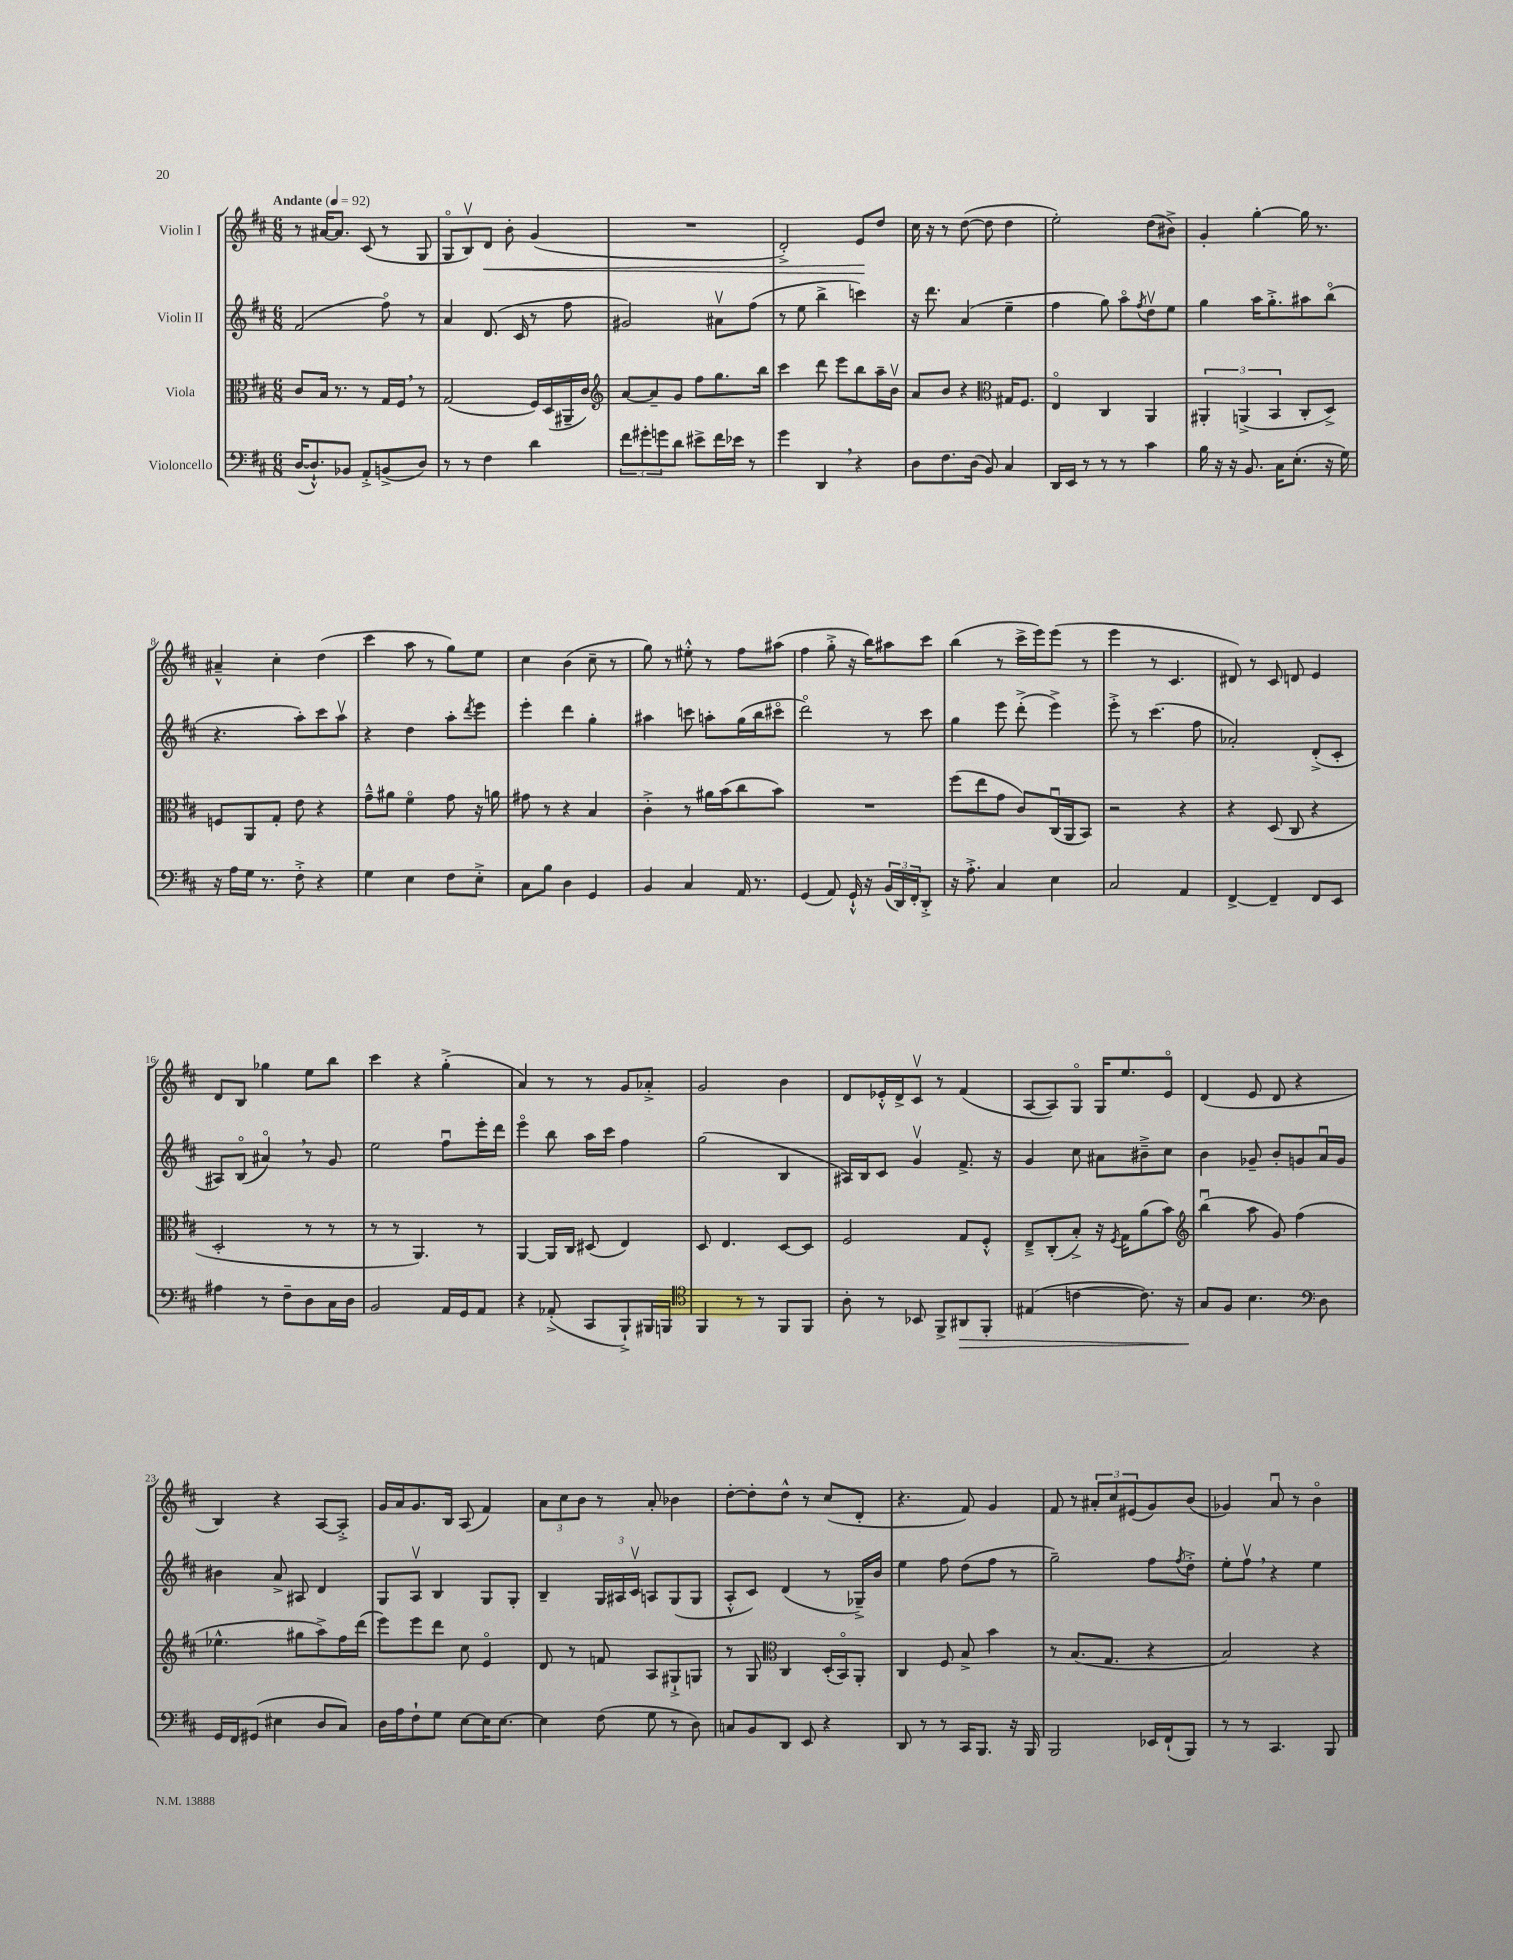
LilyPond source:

<<
\new StaffGroup <<
\new Staff = "s0" \with { instrumentName = "Violin I" } {
    \clef treble \key d \major \numericTimeSignature \time 6/8 \tempo "Andante" 4 = 92
    r8 ais'16~ ais'8. cis'8( r8 g8 |
    g8\flageolet b8\upbow) d'8\< b'8-. g'4( |
    R2. |
    d'2-.->) e'8\! d''8 |
    cis''16 r16 r8 d''8~( d''8 d''4 |
    e''2-.) d''8( bis'8->) |
    g'4-. g''4~-. g''16 r8. |
    ais'4---^ cis''4-. d''4( |
    cis'''4 a''8 r8 g''8) e''8 |
    cis''4 b'4( cis''8-- r8 |
    g''8) r8 eis''8-.-^ r8 fis''8 ais''8( |
    fis''4 g''8-.-> r16 b''16) ais''8 cis'''8 |
    b''4( r8 cis'''16-> e'''16) e'''8( r8 |
    e'''4 r8 cis'4. |
    dis'8) r8 cis'8 d'8 e'4 |
    d'8 b8 ges''4 e''8 b''8 |
    cis'''4 r4 g''4-.->( |
    a'4) r8 r8 g'8 aes'8-.-> |
    g'2 b'4 |
    d'8 ees'16-.-^ d'16-> cis'8\upbow r8 fis'4( |
    a8~ a8) g8\flageolet g16 e''8. e'8\flageolet |
    d'4( e'8 d'8 r4 |
    b4) r4 a8~ a8-.-> |
    g'16 a'16 g'8. b16 a8( fis'4) |
    \tuplet 3/2 { a'8 cis''8 b'8 } r8 a'8-. bes'4 |
    d''8~-. d''8-. d''8-^ r8 cis''8( d'8-. |
    r4. fis'8) g'4 |
    fis'8 r8 \tuplet 3/2 { ais'8-. cis''8 eis'8( } g'8) b'8( |
    ges'4) a'8\downbow r8 b'4\flageolet \bar "|." |
}
\new Staff = "s1" \with { instrumentName = "Violin II" } {
    \clef treble \key d \major \numericTimeSignature \time 6/8
    fis'2( fis''8\flageolet) r8 |
    a'4 d'8.( cis'16 r8 fis''8 |
    gis'2) ais'8\upbow fis''8( |
    r8 e''8 b''4-> c'''4) |
    r16 d'''8. a'4( e''4-- |
    fis''4 g''8) a''8\flageolet \acciaccatura { fis''8 } d''8\upbow e''8 |
    g''4 a''16 g''8.-.-> ais''8 b''8\flageolet( |
    r4. a''8-.) cis'''8 a''8\upbow |
    r4 d''4 a''8-. \acciaccatura { d'''8 } e'''8 |
    e'''4-. d'''4 g''4-. |
    ais''4 c'''8 a''8-. g''16( b''16 cis'''8\flageolet |
    d'''2\flageolet) r8 cis'''8 |
    g''4 e'''8 d'''8-.->( e'''4->) |
    e'''8-.-> r8 cis'''4.( fis''8 |
    aes'2-.) d'8-.->( cis'8-. |
    ais8) b8\flageolet( ais'4\flageolet) \breathe r8 g'8 |
    e''2 fis''8\downbow e'''16-. d'''16 |
    e'''4\flageolet b''8 a''16 cis'''16 fis''4 |
    g''2( b4 |
    ais16) b16 cis'8 g'4\upbow fis'8.-> r16 |
    g'4 cis''8 ais'8 bis'8---> cis''8 |
    b'4 ges'8-- b'8-. g'8 a'16\downbow g'16 |
    bis'4 a'8-> ais8 d'4 |
    g8 a8\upbow b4 g8 g8-. |
    b4-- \tuplet 3/2 { g16 ais16 cis'16\upbow } a8 g8( g8 |
    a8-.-^ cis'8) d'4( r8 ges16--->) b'16 |
    e''4 fis''8 d''8( fis''8 r8 |
    g''2--) fis''8 \acciaccatura { fis''8 } d''8-.-> |
    e''8-. fis''8\upbow \breathe r4 e''4 \bar "|." |
}
\new Staff = "s2" \with { instrumentName = "Viola" } {
    \clef alto \key d \major \numericTimeSignature \time 6/8
    cis'8 b16 r8. r8 g16 fis16 \breathe r8 |
    g2( fis16) d16( ais,16-- cis'16) |
    \clef treble a'8~ a'8-- g'8 fis''8 g''8. b''16 |
    cis'''4 d'''8 e'''8 b''8 a''16-- b'16\upbow |
    a'8 b'8 r4 \clef alto gis16 fis8. |
    e4\flageolet cis4 a,4 |
    \tuplet 3/2 { ais,4-. a,4->( b,4 } cis8-. d8->) |
    f8 a,8 g8-. e'8 r4 |
    g'8---^ ais'8 fis'4\flageolet g'8 r16 a'16 |
    gis'8 r8 r4 b4 |
    cis'4-.-> r8 ais'16 b'16( cis''8 b'8) |
    R2. |
    fis''8( e''8 g'8 cis'8) cis16\downbow( a,16 b,8) |
    r2 r4 |
    r4 d8( cis8 r4 |
    d2-. r8 r8 |
    r8 r8 a,4.) r8 |
    a,4~ a,16 cis16 dis8( e4) |
    d8 e4. d8~ d8 |
    fis2 g8 fis8-.-^ |
    e8---> cis8-.( b8-.->) r16 \acciaccatura { fis8 } g16 a'8( b'8) |
    \clef treble b''4\downbow( a''8 g'8) fis''4( |
    ees''4.-^ gis''8 a''8->) fis''16 d'''16( |
    e'''8) e'''8 d'''8 cis''8 e'4\flageolet |
    d'8 r8 f'8 a8 gis8-!-> g8 |
    r8 g8 \clef alto cis4 d16-.( b,16\flageolet) a,8-. |
    cis4 fis8 b8-> b'4 |
    r8 b8.( g8. r4 |
    b2) r4 \bar "|." |
}
\new Staff = "s3" \with { instrumentName = "Violoncello" } {
    \clef bass \key d \major \numericTimeSignature \time 6/8
    d16~( d8.-!-^) bes,8 a,8-.-> b,8->( d8) |
    r8 r8 fis4 d'4 |
    \tuplet 3/2 { fis'8 gis'8-. g'8 } d'8 eis'8-> fis'16 ees'16 r8 |
    g'4 d,4 \breathe r4 |
    d8 fis8. d16( b,8) cis4 |
    d,16 e,16 r8 r8 r8 cis'4 |
    b16 r16 r16 b,8. cis16 e8.-.( r16 g16) |
    r16 a16 g16 r8. fis8-.-> r4 |
    g4 e4 fis8 e8-.-> |
    cis8 b8 d4 g,4 |
    b,4 cis4 a,16 r8. |
    g,4( a,8) g,16-!-^ r16 \tuplet 3/2 { b,16( d,16) fis,16-. } d,8-.-> |
    r16 a8.-.-> cis4 e4 |
    cis2 a,4 |
    fis,4~-> fis,4-- fis,8 e,8 |
    ais4 r8 fis8-- d8 cis16 d16 |
    b,2 a,16 g,16 a,8 |
    r4 aes,8-.->( cis,8 b,,8-!->) bis,,16 b,,16 |
    \clef tenor fis,4 r8 r8 fis,8 fis,8 |
    a8-. r8 bes,8 fis,8-> ais,8\> fis,8-. |
    eis4( c'4~ c'8.) r16 |
    g8\! fis8 b4. \clef bass d8 |
    g,16 fis,16 gis,8( eis4 d8 cis8) |
    d16 a16 fis8-! g8 e8~ e16 e8.~ |
    e4 fis8( g8 r8 d8) |
    c8 b,8 d,8 e,8 r4 |
    d,8 r8 r8 cis,16 b,,8. r16 b,,16 |
    b,,2 ees,16 fis,16-!( b,,8) |
    r8 r8 cis,4. b,,8 \bar "|." |
}
>>
>>
